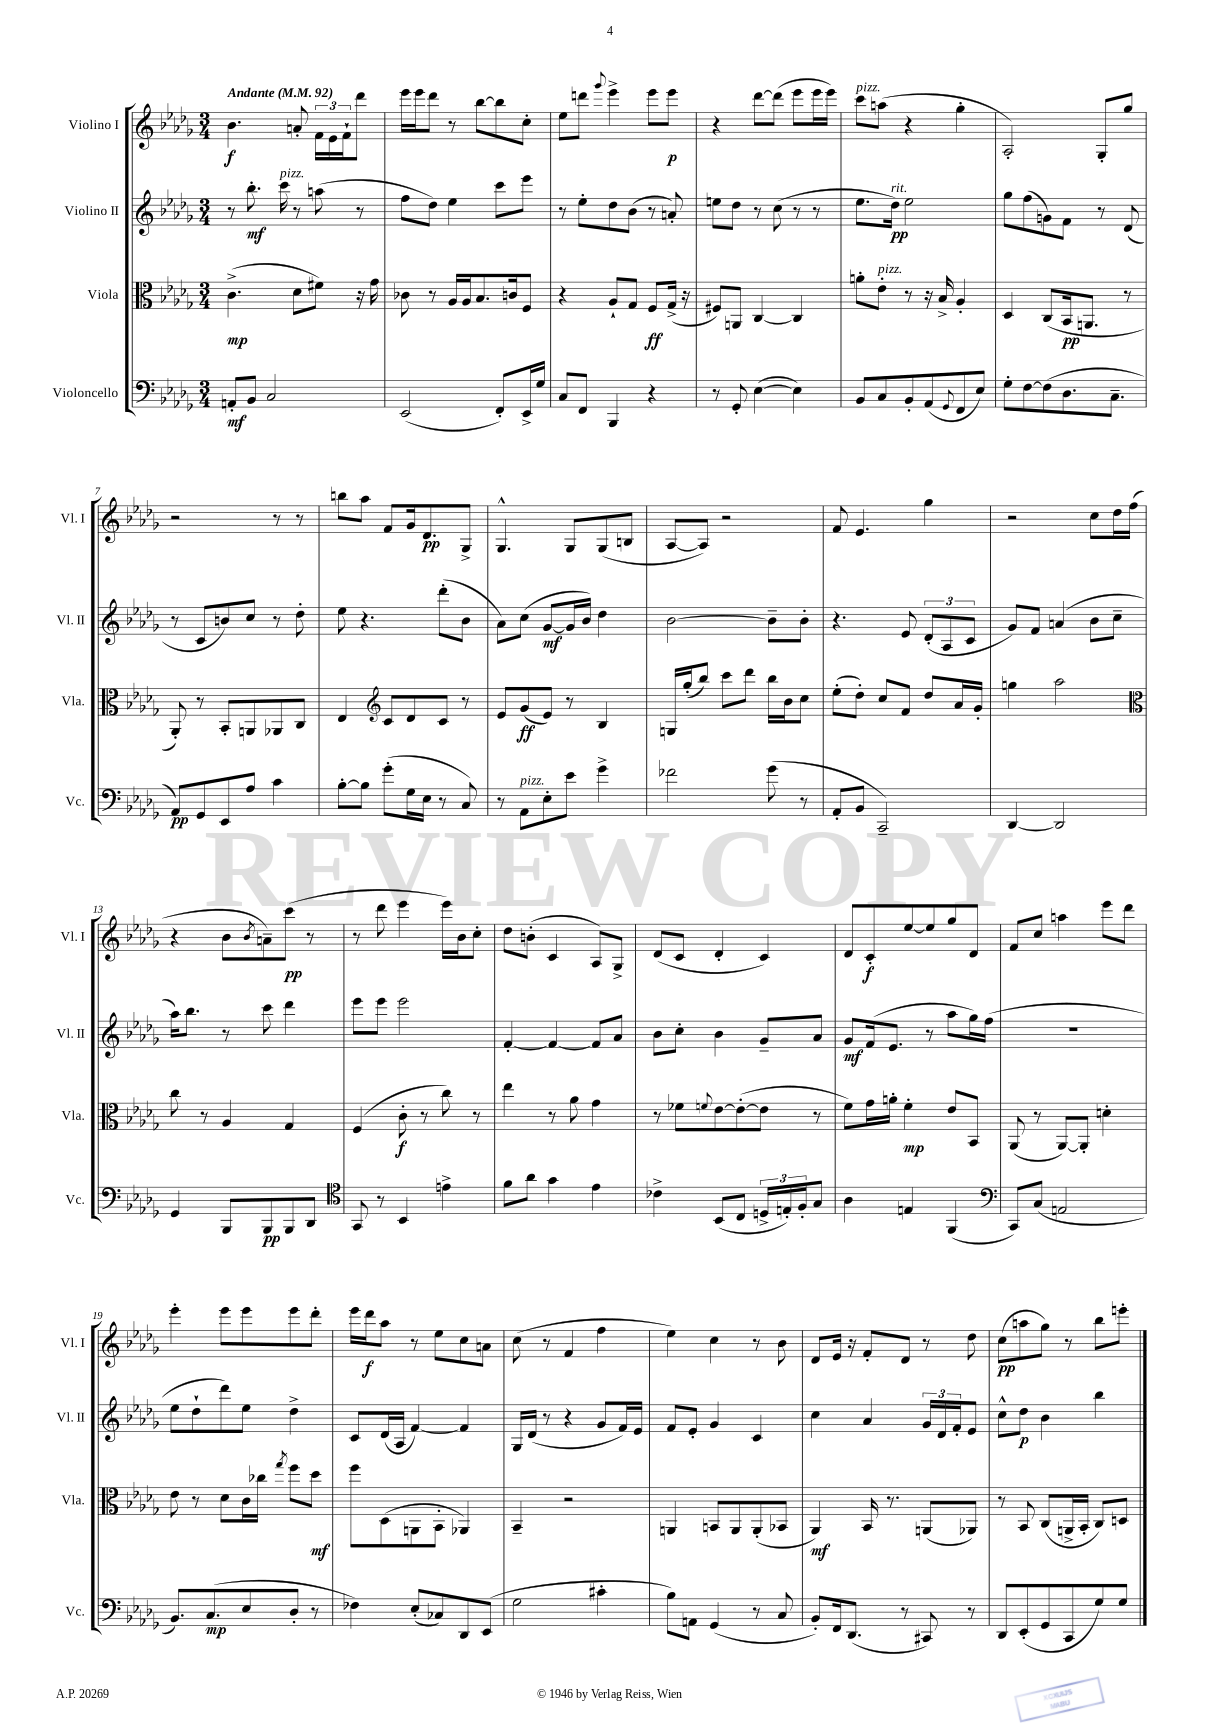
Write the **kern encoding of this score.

**kern	**kern	**kern	**kern
*staff4	*staff3	*staff2	*staff1
*clefF4	*clefC3	*clefG2	*clefG2
*k[b-e-a-d-g-]	*k[b-e-a-d-g-]	*k[b-e-a-d-g-]	*k[b-e-a-d-g-]
*M3/4	*M3/4	*M3/4	*M3/4
*MM92	*MM92	*MM92	*MM92
8AA'	(4.c^	8r	4.b-
8BB-	.	8.bb-'	.
2C	.	.	.
.	.	16ccc	.
.	8d-	8r	8a'
.	8f#)	(8aa	24f
.	.	.	24e-
.	.	.	24f`
.	16r	8r	8ddd-
.	16g-	.	.
=	=	=	=
(2EE-	8c-	8ff	16eee-
.	.	.	16eee-
.	8r	8dd-)	8ddd-
.	16A-	4ee-	8r
.	16A-	.	.
.	8.B-	.	[8bb-
8FF')	.	8ccc	8bb-]
.	16c	.	.
16EE-^	8F	8eee-	8cc'
16G-	.	.	.
=	=	=	=
8C	4r	8r	8ee-
8FF	.	8ee-'	8ddd
.	.	.	8qqggg-
4BBB-	8A-`	8dd-	4eee-^
.	8G-	(8b-	.
4r	8F	8r	8eee-
.	(16G-^	8a')	8eee-
.	16r	.	.
=	=	=	=
8r	8F#)	8ee	4r
8GG-'	8AA	8dd-	.
([4E-	[4C	8r	[8ddd-
.	.	(8cc	(8ddd-]
4E-])	4C]	8r	8eee-
.	.	8r	16eee-
.	.	.	16eee-)
=	=	=	=
8BB-	8a'	8.ee-	8ccc
8C	8e-'	.	(8aa
.	.	16dd-)	.
8BB-'	8r	2ee-	4r
(8AA-	16r	.	.
.	16B-^	.	.
8qqGG-	.	.	.
8FF	4A-'	.	4gg-'
8E-)	.	.	.
=	=	=	=
8G-'	4D-	8gg-	2A-')
[8F	.	(8ff	.
(8F]	(8C	8g)	.
8.D-	16BB-	8f	.
.	8.AA	.	.
.	.	8r	8G-'
8.C~	.	.	.
.	8r	(8d-	8gg-
=	=	=	=
8AA-)	8AA-')	8r	2r
8GG-	8r	8c	.
8EE-	8BB-'	8b)	.
8A-	8AA	8cc	.
4c	8AA-	8r	8r
.	8C	8dd-'	8r
=	=	=	=
[8B-'	4E-	8ee-	8bb
8B-]	.	4.r	8aa-
*	*clefG2	*	*
(8g-'	8c	.	8f
16G-	8d-	.	16g-
16E-	.	.	8.d-
8r	8c	(8ddd-'	.
8C)	8r	8b-	8G-^
=	=	=	=
8r	8e-	8a-)	4.G-^^
8AA-	(8g-	(8cc	.
8E-'	8e-)	[8g-	.
8e-	8r	16g-]	8G-
.	.	16b-)	.
4g-^	4B-	4dd-	(8G-
.	.	.	8B
=	=	=	=
2f-	16G	[2b-	[8A-
.	(16gg-'	.	.
.	8bb-)	.	8A-])
.	8ccc	.	2r
.	8ddd-	.	.
(8g-	16bb-	8b-~]	.
.	16b-	.	.
8r	8cc	8b-'	.
=	=	=	=
8AA-'	(8ee-'	4.r	8f
8BB-	8dd-')	.	4.e-
2CC~)	8cc	.	.
.	8f	8e-	.
.	8dd-	(12d-'	4gg-
.	.	12A-	.
.	16a-	.	.
.	.	12c	.
.	16g-'	.	.
=	=	=	=
[4DD-	4gg	8g-)	2r
.	.	8f	.
2DD-]	2aa-	(4a	.
.	.	8b-	8cc
.	.	8cc~	16dd-
.	.	.	(16ff
=	=	=	=
*	*clefC3	*	*
4GG-	8cc	16aa-)	4r
.	.	8.bb-	.
.	8r	.	.
8BBB-	4A-	8r	8b-
.	.	.	8qb-
8BBB-	.	8ccc	8a~)
8BBB-	4G-	4ddd-	(8ccc
8DD-	.	.	8r
=	=	=	=
*clefC4	*	*	*
8GG-	(4F	8eee-	8r
8r	.	8eee-	8ddd-
4BB-	8c'	2eee-	4eee-
.	8r	.	.
4e^	8cc)	.	16eee-)
.	.	.	16b-
.	8r	.	8cc'
=	=	=	=
8f	4ee-	[4f'	8dd-
8a-	.	.	(8b'
4g-	8r	4f_	4c
.	8a-	.	.
4e-	4g-	8f]	8A-)
.	.	8a-	8G-^
=	=	=	=
4c-^	8r	8b-	(8d-
.	8f-	8cc'	8c
.	8qqf	.	.
(8BB-	[8e-	4b-	4d-'
8C	(8e-'_	.	.
24D^	8e-]	8g-~	4c)
24E')	.	.	.
24F'	.	.	.
8G-	8r	8a-	.
=	=	=	=
4A-	8f)	8g-	8d-
.	16g-	(16f	8c'
.	16a'	8.e-	.
4E	4f'	.	[8ee-
.	.	8r	8ee-]
(4FF	8e-	8aa-	8gg-
.	8BB-	16gg-)	8d-
.	.	(16ff	.
=	=	=	=
*clefF4	*	*	*
8CC)	(8AA-	2.r	8f
(8C	8r	.	8cc
2AA	[8AA-)	.	4aa
.	8AA-']	.	.
.	4d'	.	8eee-
.	.	.	8ddd-
=	=	=	=
8.BB-)	8e-	8ee-	4eee-'
.	8r	8dd-`	.
(8.C	.	.	.
.	8d-	8ddd-)	8eee-
8E-	16c	8ee-	8eee-
.	16cc-	.	.
.	8qgg-	.	.
8D-'	8ff	4dd-^	8eee-
8r	8dd-	.	8ddd-'
=	=	=	=
4F-)	8ff	8c	16eee-
.	.	.	16ddd-
.	(8D-	(16d-	8aa-
.	.	16A-	.
(8E-'	8AA	[4f)	8r
8C-)	8BB-'	.	8ee-
8DD-	4AA-)	4f]	8cc
(8EE-	.	.	8a
=	=	=	=
2G-	4BB-~	16G-	(8cc
.	.	(16d-	.
.	.	8r	8r
.	2r	4r	4f
4c#'	.	8g-	4ff
.	.	16f)	.
.	.	16e-	.
=	=	=	=
8B-)	4AA	8f	4ee-)
8AA	.	8e-'	.
(4GG-	8BB	4g-	4cc
.	8AA	.	.
8r	(8AA'	4c	8r
8C	8BB-	.	8b-
=	=	=	=
8BB-')	4AA-)	4cc	8d-
16FF	.	.	16e-
(8.DD-	.	.	16r
.	16BB-	4a-	8f'
.	8.r	.	.
8r	.	.	8d-
8CC#)	(8AA	24g-	8r
.	.	24d-	.
.	.	24f'	.
8r	8AA-)	8e-	8dd-
=	=	=	=
8DD-	8r	8cc^^	(8cc
(8EE-'	8BB-	8dd-	8aa
8GG-	(8C	4b-	8gg-)
8CC	16AA^	.	8r
.	16BB-'	.	.
8G-)	8C)	4bb-	8bb-
8G-	8D	.	8eee'
==	==	==	==
*-	*-	*-	*-
